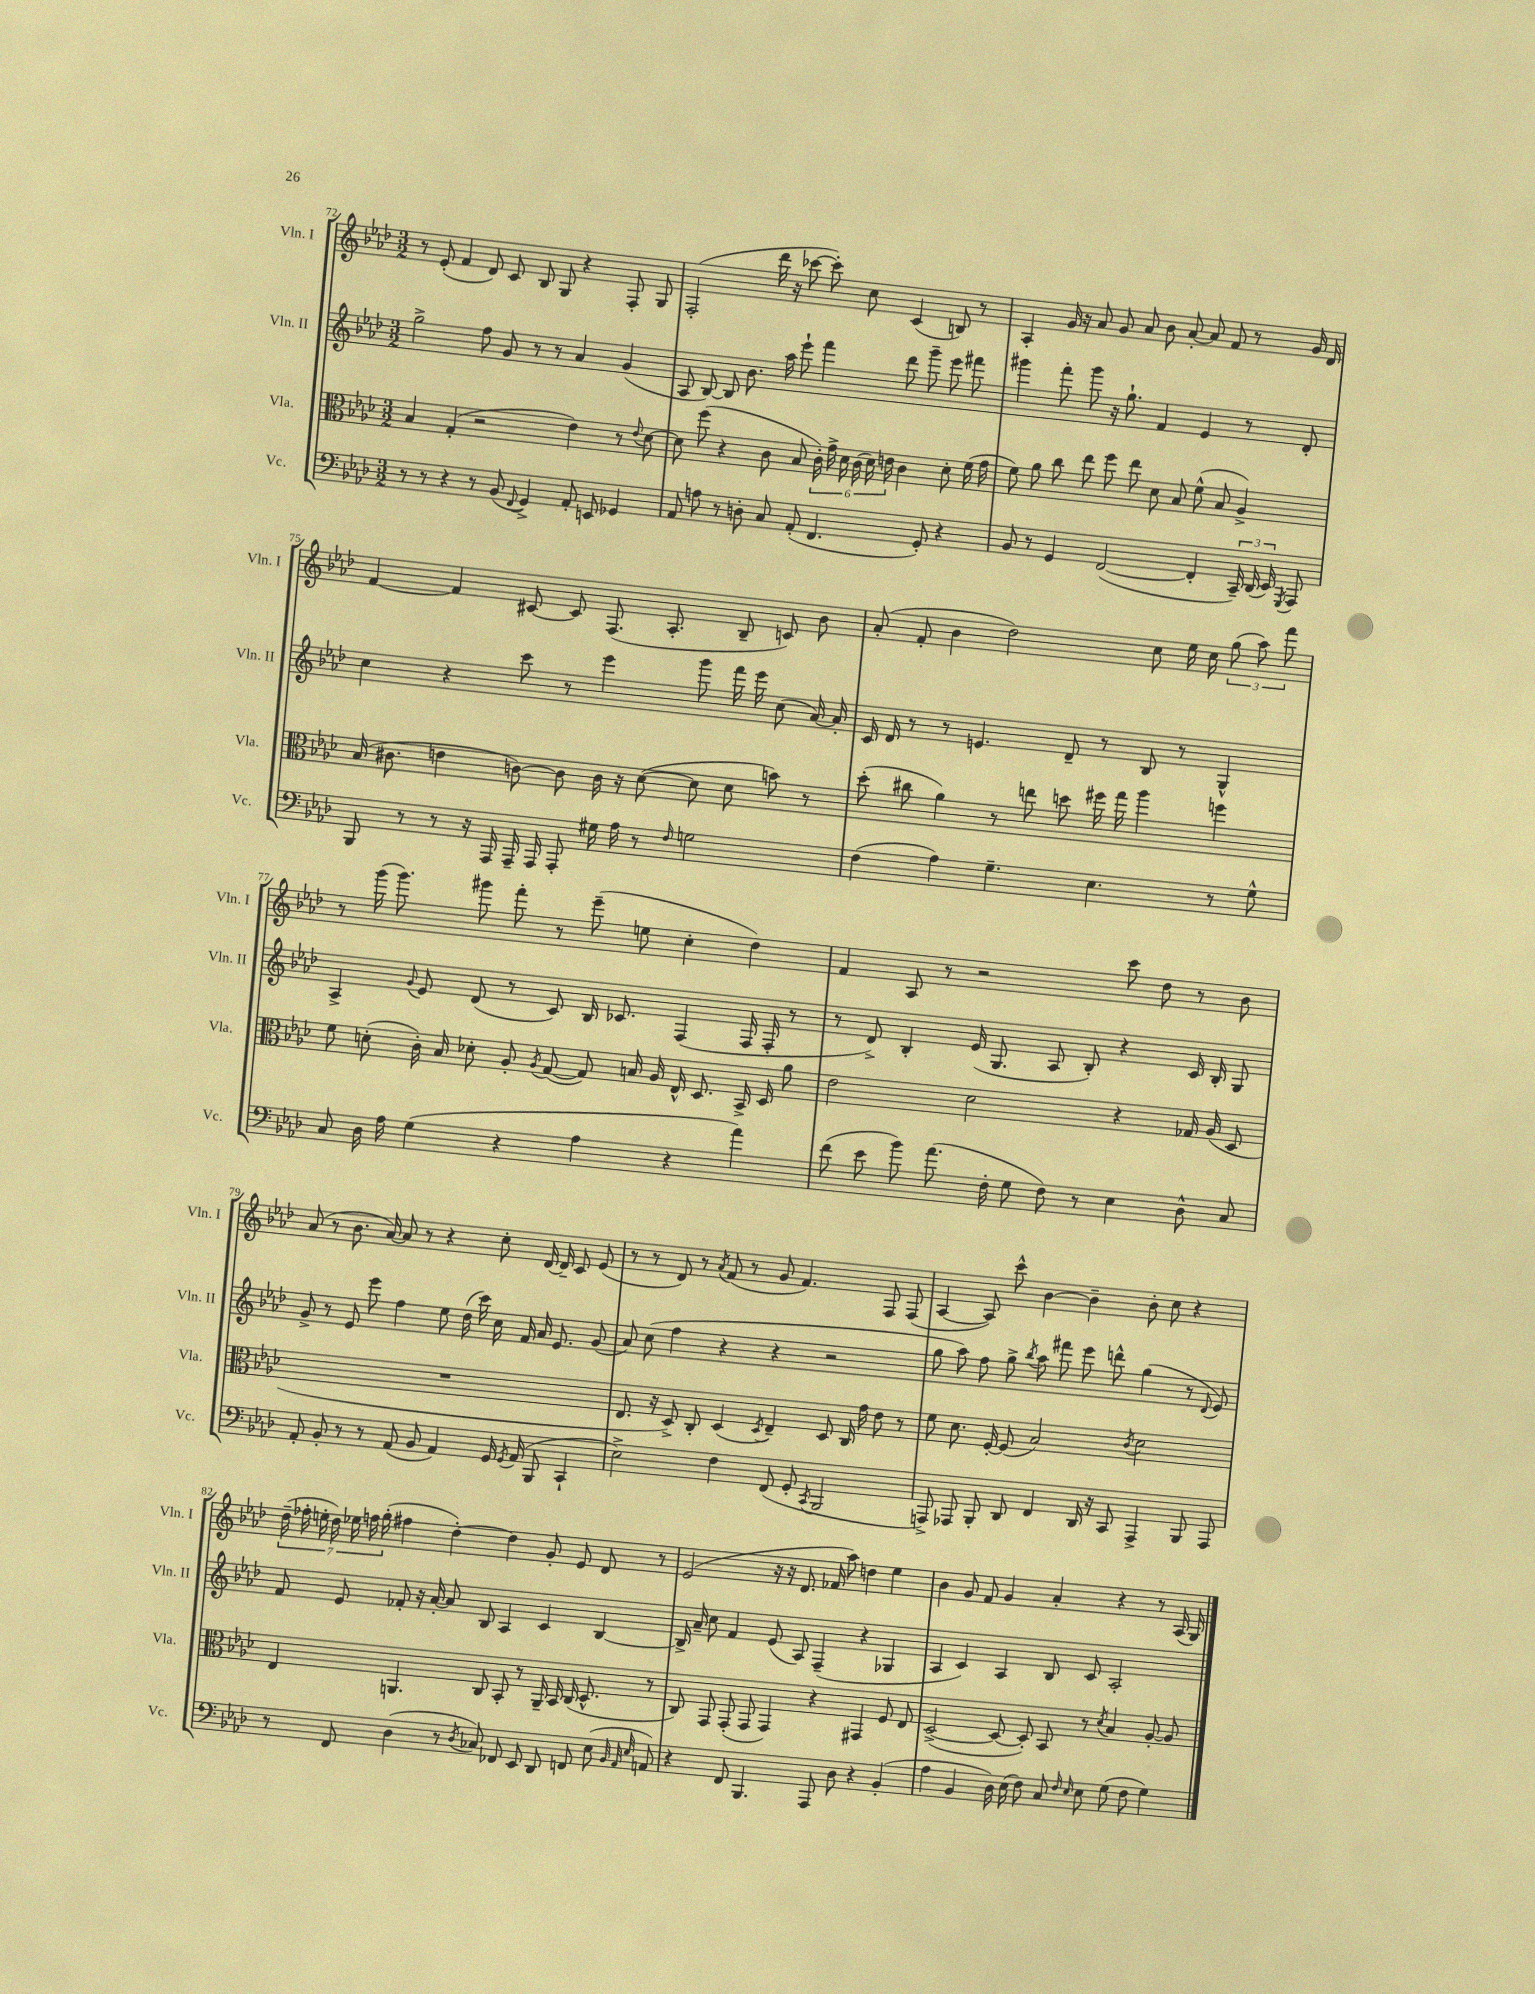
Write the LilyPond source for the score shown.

<<
\new StaffGroup <<
\new Staff = "s0" \with { instrumentName = "Vln. I" shortInstrumentName = "Vln. I" } {
    \clef treble \key aes \major \numericTimeSignature \time 3/2
    \autoBeamOff r8 ees'8-.( f'4 des'8) c'8 bes8 g8 r4 f8-. g8 |
    f2-.( des'''16 r16 ces'''8~ ces'''8-.) c''8 c'4( b8) r8 |
    aes4-. g'16 r16 aes'8 g'8 aes'8 bes'8 aes'8~-. aes'8 f'8 r8 g'16 des'16 |
    f'4~ f'4 cis'8~ cis'8 f8.( aes8.-. bes8-- c'8) bes'8 |
    aes'8-.( f'8-. bes'4 des''2) c''8 ees''16 c''16 \tuplet 3/2 { g''8( aes''8) f'''8 } |
    r8 g'''16( g'''8.) gis'''8 f'''8-. r8 ees'''8--( e''8 c''4-. des''4) |
    f'4 aes8 r8 r2 c'''8 des''8 r8 bes'8 |
    aes'8( r8 bes'8. aes'16~) aes'8 r8 r4 c''8-. des'16~ des'16-- c'8 ees'8( |
    r8 r8 des'8) r8 \acciaccatura { aes'8 } f'8( r8 g'8 f'4.) f8 f8( |
    aes4~ aes8) c'''8-^ bes'4~ bes'4-- bes'8-. c''8 r4 |
    \tuplet 7/4 { des''16--( fes''16-. e''16-. des''16) ees''16 f''16 g''16-.( } fis''4 des''4~-.) des''4 g'8-. ees'8 des'8 r8 |
    ees'2( r16 r16 des'8. fes'16 aes''8) d''4 ees''4 |
    bes'4 g'8 f'8 g'4 aes'4-. r4 r8 aes16( g16) \bar "|." |
}
\new Staff = "s1" \with { instrumentName = "Vln. II" shortInstrumentName = "Vln. II" } {
    \clef treble \key aes \major \numericTimeSignature \time 3/2
    \autoBeamOff g''2-> f''8 g'8 r8 r8 aes'4 g'4( |
    aes8 bes8~) bes8 bes'8. aes''16 ees'''8-! f'''4 des'''8 g'''8-- ees'''8 fis'''8 |
    gis'''4 f'''8-. gis'''8 r16 g''8.-! f'4 ees'4 r8 des'8-. |
    c''4 r4 c'''8 r8 ees'''4 g'''8 f'''16 ees'''16 c''8( aes'16~) aes'16-. |
    c'16 des'16 r8 r8 e'4. des'8-- r8 bes8 r8 g4-^ |
    aes4-> \appoggiatura { g'8 } ees'8 des'8( r8 c'8) bes16 ces'8. f4( f16 f16-. r8 |
    r8 des'8->) bes4-. ees'16( g8. aes8 bes8-.) r4 c'16 bes16-. g8 |
    g'8-> r8 ees'8 ees'''8 f''4 ees''8 des''16( c'''16) c''16 f'16 aes'16 ees'8. g'8( |
    aes'8) c''8( f''4 r4 r4 r2 |
    g''8 aes''8) f''8 g''8-> \acciaccatura { bes''8 } aes''8 fis'''8 ees'''8 d'''8-^ g''4( r8 \appoggiatura { des'8 } ees'8) |
    f'8 ees'8 fes'8-. r16 aes'16~-. aes'8 bes8 aes4 c'4 bes4~ |
    bes16-> aes'16-- c''8 f'4 ees'8( aes8) f4--( r4 ges4 |
    aes4 c'4) aes4 bes8 c'8 aes2-. \bar "|." |
}
\new Staff = "s2" \with { instrumentName = "Vla." shortInstrumentName = "Vla." } {
    \clef alto \key aes \major \numericTimeSignature \time 3/2
    \autoBeamOff bes4 g4-.( r2 ees'4) r8 \appoggiatura { ees'8 } des'8~ |
    des'8 f''8( r4 c'8 bes8 \tuplet 6/4 { c'16-.) g'16-> des'16 c'16( des'16) e'16 } c'4 des'8-. f'16( g'16 |
    f'8) aes'8 c''8 ees''8 f''8 ees''8 des'8 bes8 f'8-^( bes8 aes4->) |
    bes16( cis'8. e'4 c'8~) c'8 c'16 r16 des'8~( des'8 des'8 b'8) r8 |
    des''8-.( cis''8 aes'4) r8 e''8 d''8 fis''16 g''16 aes''4 f''4 |
    f'8 d'8-.( c'16-.) bes16 des'8-. aes8-. \acciaccatura { aes8 } g8~( g8) b16 aes16 ees16-^ des8. bes,16-> des16 aes'8 |
    ees'2 des'2 r4 ges16 aes16( des8 |
    R1. |
    ees8. r16 des8->) c8-. des4( \acciaccatura { des8 } ees4--) des8 c16 g'16 ees'8 r8 |
    f'8 des'8. f16~-. f8( bes2) \acciaccatura { c'8 } des'2 |
    ees4 a,4. c8 bes,8-. r8 a,16-- bes,16 c16( des8.-^ r8 |
    c8) g,8 g,8-.( g,8 g,4) r4 gis,4 f8 ees8 |
    des2~->( des8~ des8-.) bes,8 r8 \acciaccatura { des'8 } bes4 aes8~-. aes8 \bar "|." |
}
\new Staff = "s3" \with { instrumentName = "Vc." shortInstrumentName = "Vc." } {
    \clef bass \key aes \major \numericTimeSignature \time 3/2
    \autoBeamOff r8 r8 r4 r8 bes,8( \appoggiatura { f,8 } g,4->) aes,8-. e,8 ges,4 |
    aes,8 a8 r8 d8-. c8 aes,8-.( f,4. g,8-.) r4 |
    bes,8 r8 g,4 f,2~( f,4-. \tuplet 3/2 { c,16--) des,16( ees,16) } \acciaccatura { g,,8 } aes,,8 |
    bes,,8 r8 r8 r16 aes,,16 aes,,16-- aes,,16 aes,,8-. gis16 aes16 r8 \grace { f16 } g2 |
    f4( aes4) g4.-- ees4. r8 g8-^ |
    c8 des16 aes16 g4( r4 aes4 r4 aes'4) |
    f'8( ees'8 bes'8) aes'8.( f16-. g8 f8) r8 ees4 des8-^ c8 |
    aes,8-. bes,8-. r8 r8 aes,8( bes,8 aes,4) g,16 \acciaccatura { g,8 } aes,16( bes,,8 c,4-! |
    ees2->) f4 f,8( g,8-. \acciaccatura { c,8 } bes,,2 |
    a,,8->) aes,,8 bes,,8-. des,8 f,4 des,16 r16 c,8 aes,,4-> bes,,8 aes,,8 |
    r8 f,8 des4( r8 \acciaccatura { des8 } ces8) fes,8 ees,8 des,8 f,8 ees8( \grace { bes,32 aes,32 ees32 } a,8) |
    r4 f,8 bes,,4. aes,,8 des8 r4 bes,4-.( |
    aes4 bes,4 des16) ees16( f8) c8 \grace { f16 ees16 } ees8 g8( f8 g4) \bar "|." |
}
>>
>>
\layout { \context { \Score currentBarNumber = #72 } }
